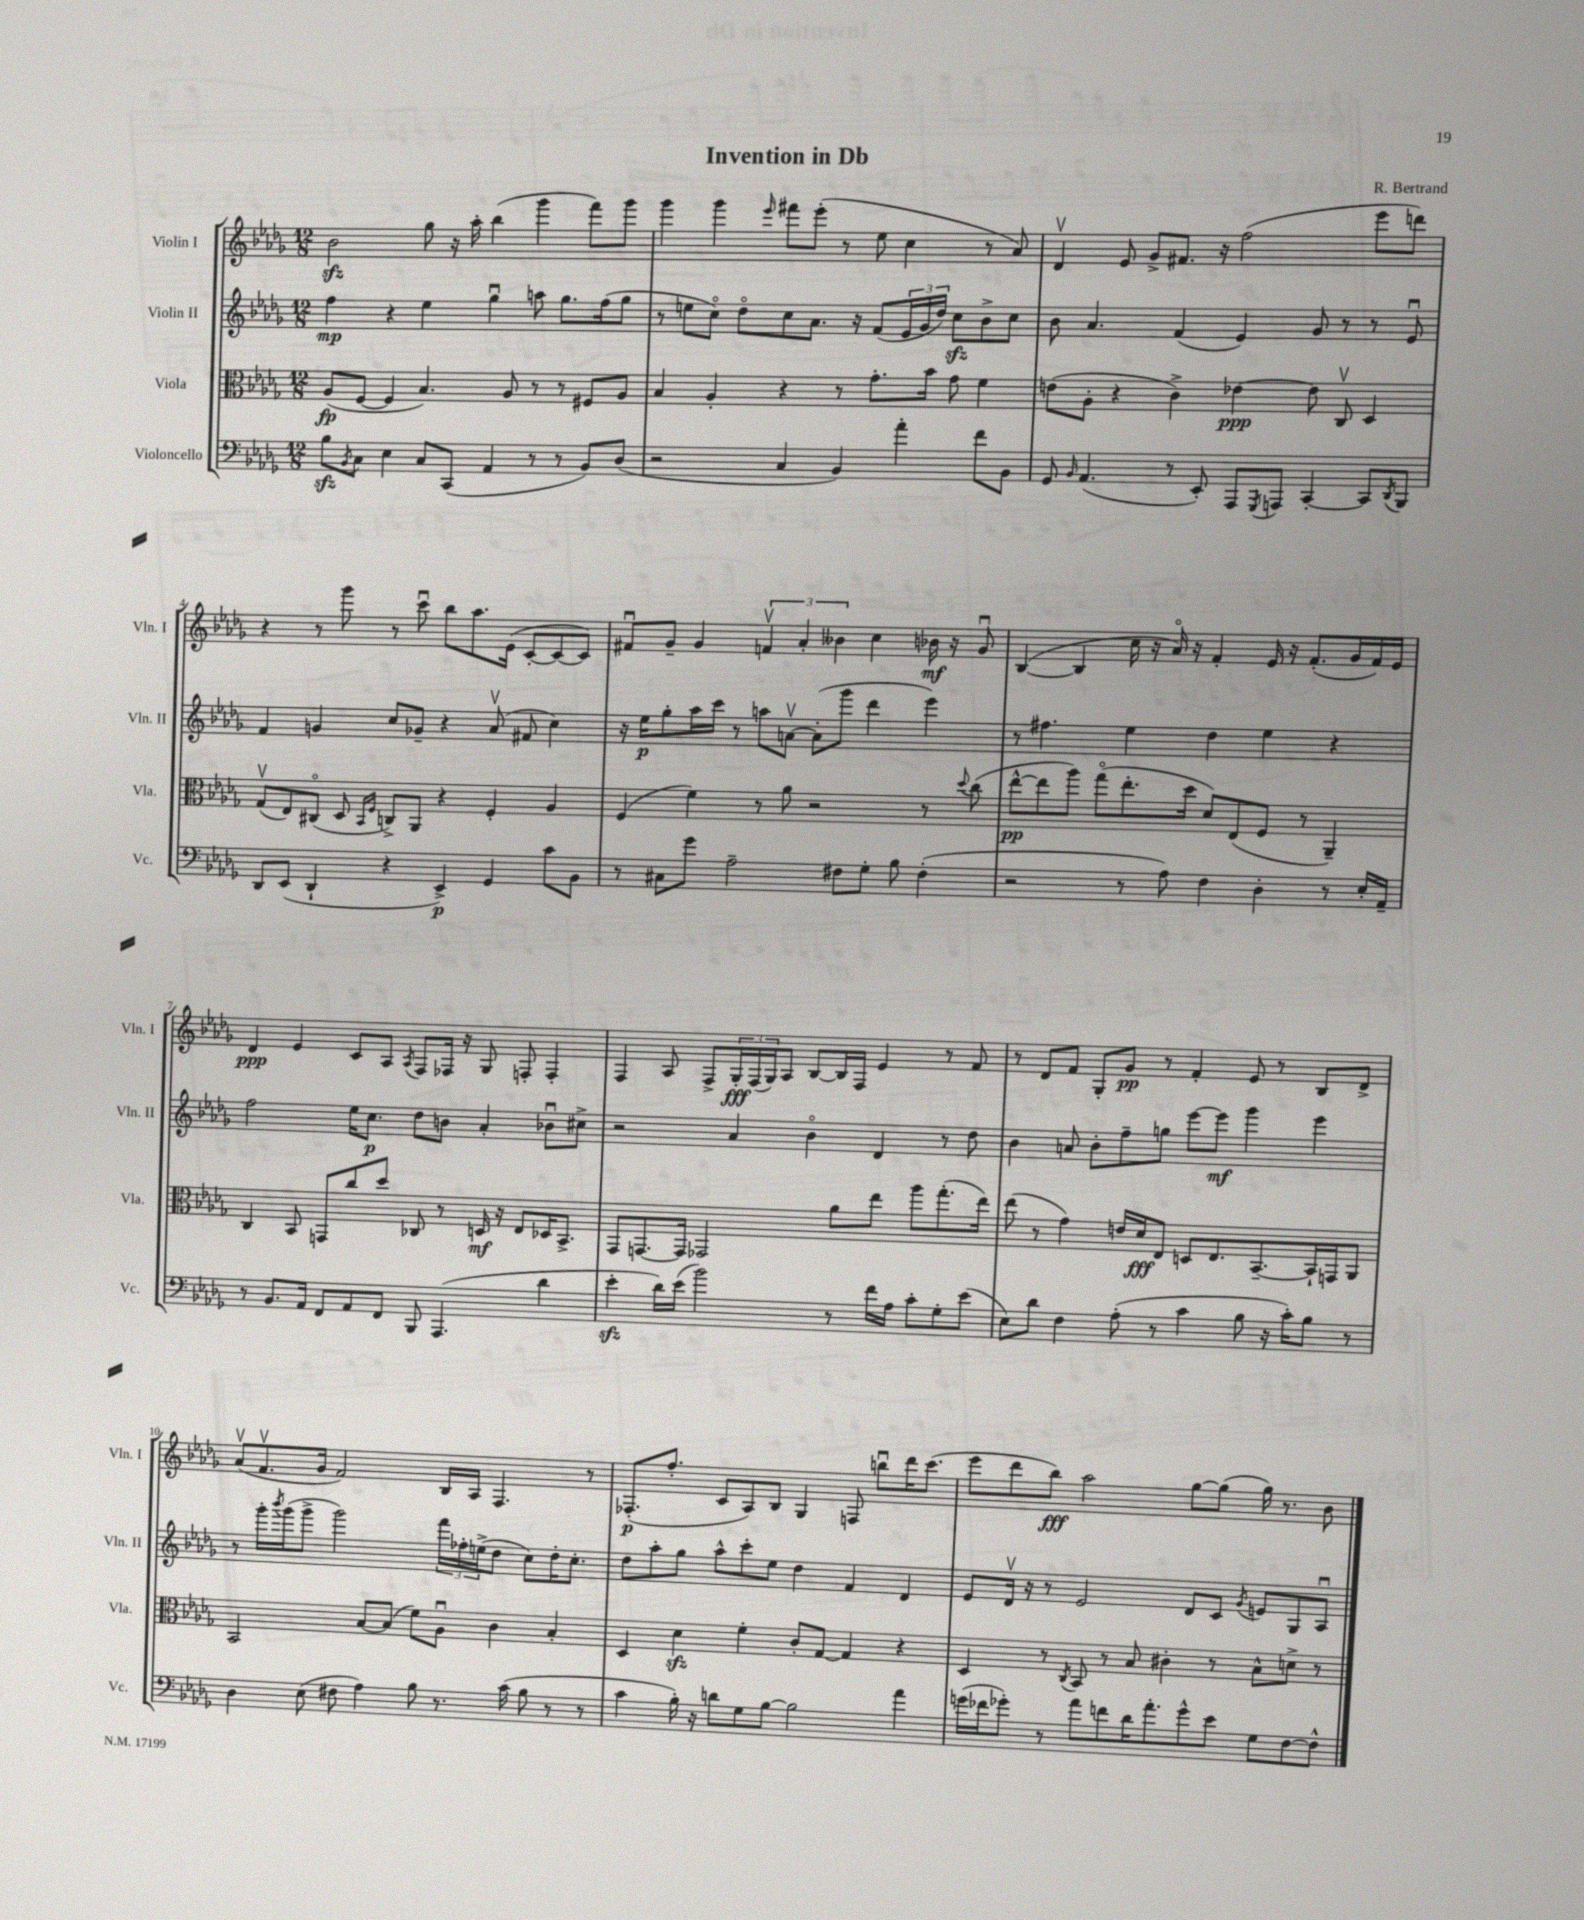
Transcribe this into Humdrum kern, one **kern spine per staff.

**kern	**kern	**kern	**kern
*staff4	*staff3	*staff2	*staff1
*clefF4	*clefC3	*clefG2	*clefG2
*k[b-e-a-d-g-]	*k[b-e-a-d-g-]	*k[b-e-a-d-g-]	*k[b-e-a-d-g-]
*M12/8	*M12/8	*M12/8	*M12/8
8B-\L	(8A-/L	4ff\	2b-\
8qBB-/	.	.	.
8C\J	[8F/J	.	.
4E-\	4F/]	4r	.
8C/L	4.B-/)	4ee-\	8gg-\
(8CC/J	.	.	16r
.	.	.	16aa-'\
4AA-/	.	4gg-u\	(4bb-\
.	8A-/	.	.
8r	8r	8aa\	4ggg-\
8r	8r	8.gg-\L	.
8BB-/L)	8F#/L	.	8fff\L)
.	.	(16ff\k	.
(8D-/J	8A-/J	8gg-\J	8ggg-\J
=	=	=	=
2r	4B-/	8r	4ggg-\
.	.	8ee\L	.
.	4A-'/	8cco\J)	4ggg-\
.	.	8dd-o\L	.
.	.	.	16qqeee-/
4C/	4r	8cc\	8fff#\L
.	.	8.a-\J	(8eee-'\J
4BB-/)	8r	.	8r
.	.	16r	.
.	8.g-'\L	(8f/L	8ee-\
4a-'\	.	24e-/L	4cc\
.	.	24g-/	.
.	16b-\Jk	.	.
.	.	24dd-/JJ)	.
.	8g-\	8cc\L	.
8f\L	4f\	8b-^\	8r
8BB-\J	.	8cc\J	8a-/)
=	=	=	=
8GG-/	(8e\L	8b-\	4d-v/
16qqBB-/	.	.	.
(4.AA-/	8A-'\J	4.a-/	.
.	4r	.	8e-/
.	.	.	8g-^/L
8r	4c^\)	(4f/	8.f#/J
8EE-'/)	.	.	.
.	.	.	16r
8AAA-/L	[4e-\	4e-/)	(2ff\
8qGGG-/	.	.	.
8AAA/J	.	.	.
[4CC'/	8e-\]	8g-/	.
.	8Cv/	8r	.
8CC/]L	4D-/	8r	8eee-\L
8qDD-/	.	.	.
8BBB-/J	.	8e-u/	8ddd\J)
=	=	=	=
8DD-/L	(8G-v/L	4f/	4r
(8EE-/J	8E-/)	.	.
4DD-`/	(8C#o/J	4g/	8r
.	8D-/	.	8ggg-\
.	16qqBB-/LL	.	.
.	16qqF/JJ	.	.
4r	8C^/L)	8cc/L	8r
.	8AA-/J	8g-~/J	8cccu\
4EE-^/)	4r	4r	8bb-\L
.	.	.	8.aa-\
4GG-/	4F'/	(8a-v/	.
.	.	.	(16e-\Jk
.	.	8f#/	[8c'/L
8c\L	4A-/	4cc\)	8c/_
8BB-\J	.	.	8c/]J)
=	=	=	=
8r	(4F/	16r	8f#u/L
.	.	16ee-\LK	.
8C#\L	.	8gg-'\	8g-~/J
8g-\J	4f\)	16aa-\L	4g-/
.	.	16ccc\JJ	.
2A-~\	.	8r	.
.	8r	8aa\L	6fv/
.	8a-\	[8av\J	.
.	.	.	6a-'/
.	2r	(8a'\]L	.
.	.	.	6b--\
8F#\L	.	8ggg-\J	.
8G-'\J	.	4ddd-\	4cc\
8B-\	.	.	.
(4F#'\	8r	4eee-\)	16b-\
.	.	.	16r
.	8qqdd-/	.	.
.	(8cc\	.	8g-u/
=	=	=	=
2r	[8ee-^^\L	8r	([4B-/
.	8ee-\]	4.ff#\	.
.	8aa-\J)	.	4B-/]
.	(8gg-o\L	.	.
8r	8.ee-'\	4ee-\	16cc\
.	.	.	16r
8A-\)	.	.	16a-o/)
.	16dd-\Jk	.	16r
4F\	8d-/L)	4dd-\	4f'/
.	(8E-/	.	.
4D-'\	8F/J	4ee-\	16e-/
.	.	.	16r
.	8r	.	(8.f'/L
8r	4AA-~/)	4r	.
.	.	.	16g-/L
16E-'/LL	.	.	16f/)
16AA-~/JJ	.	.	16e-/JJ
=	=	=	=
8r	4C/	2ff\	4d-/
8.BB-/L	.	.	.
.	8BB-/	.	4e-/
16AA-/Jk	.	.	.
8FF/L	8GG/L	.	.
8AA-/	8cc/	16ee-\LK	8c/L
.	.	8.cc\J	.
8FF/J	8dd-/J	.	8A-/J
.	.	.	8qA-/
8BBB-/	8C-/	8dd-\L	8F/L
(4.AAA-/	8r	8b\J	16F-/Jk
.	.	.	16r
.	16D/	4a-'/	8G-/
.	16r	.	.
.	8E-/L	.	8F'/
4d-\	16D-/K	8b-u\L	4F'/
.	8.BB-^/J	.	.
.	.	8cc#^\J	.
=	=	=	=
4e-'\	8GG-/L	2r	4F/
.	[8.GG/	.	.
16d-\LL)	.	.	8A-/
(16e-\JJ	16GG/]Jk	.	.
2b-\)	2GG-/	.	8F^/L
.	.	4a-/	24G-'/L
.	.	.	(24F/
.	.	.	24G-/J)
.	.	.	8A-/J
.	.	4b-o\	[8B-/L
8r	8a-\L	.	16B-/]L
.	.	.	16F/JJ
16f\LL	8ee-\J	4d-/	4e-/
16A-\JJ	.	.	.
8c'\L	8aa-\L	.	.
8G-'\	(8.gg-'\	8r	8r
(8e-\J	.	8dd-\	8f/
.	16ee-\Jk)	.	.
=	=	=	=
8E-\L)	(8ee-\	4b-\	8r
8d-\J	8r	.	8d-/L
4F\	4g-\)	8a/	8f/J
.	.	8b-'\L	8G-'/L
(8A-'\	16e/LL	8ff~\	8g-/J
.	16d-/J	.	.
8r	8E-/J	8gg\J	8r
4c\	8D/L	[8eee-\L	4f'/
.	8.E-/	8eee-\]J	.
8B-\	.	4ggg-\	8e-/
.	[8.BB-~/	.	.
16r	.	.	8r
16c'\LK)	.	.	.
8B-\J	16BB-`/]L	4eee-\	8B-/L
.	16GG/J	.	.
8r	8AA-/J	.	8d-^/J
=	=	=	=
4D-\	2BB-/	8r	(8a-v/L
.	.	16ggg-'\LL	8.fv/
.	.	8qbbb-/	.
.	.	(16ggg-\J	.
(8E-\	.	8ggg-^\J	.
.	.	.	16g-/Jk
8F#\	.	2ggg-\)	2f/)
4A-\)	[8B-/L	.	.
.	(8B-/]J	.	.
8B-\	8f\L)	.	.
8.r	8A-u\J	24fff\LL	16B-/LL
.	.	24ff-'\	.
.	.	.	16A-/JJ
.	.	(24ee^\J	.
.	4c\	8dd-\J	4.F/
(16c\	.	.	.
8B-\	.	8cc\L)	.
8r	4B-'/	16dd-'\K	.
.	.	8.cc'\J	.
8r	.	.	8r
=	=	=	=
4c\	4D-/	8dd-\L	(8.F-'/L
.	.	8aa-'\	.
.	.	.	8.ff'/J
16B-'\)	4d-\	8gg-\J	.
16r	.	.	.
8d\L	.	8aa-^^\L	8c/L
8G-\	4f'\	8ccc'\	8A-/)
[8B-\J	.	8ee-\J	8B-/J
2B-\]	8c'/L	4dd-\	4G-/
.	[8G-/J	.	.
.	4G-/]	4f/	8F/
.	.	.	8bbu\L
4a-\	4r	4d-/	16ddd-\K
.	.	.	(8.ccc\J
=	=	=	=
(16g\LL	4D-/	8e-/L	8eee-\L
16f-\J	.	.	.
8g-'\J)	.	16d-v/Jk	8ddd-\
.	.	16r	.
8r	8r	8r	8bb-\J)
.	8qC/	.	.
8a-\L	8BB-/	2e-/	2aa-\
8f\	8r	.	.
16d-\K	8B-/	.	.
8.a-'\	.	.	.
.	4c#'\	.	.
8g-^^\	.	8d-/L	[8gg-\L
8e-\J	8r	8c/J	(8gg-\]J
.	.	8qg-/	.
8G-\L	8B-^^\L	8e/L	16gg-\)
.	.	.	8.r
[8F\	8d^\J	8G-/	.
8F^^\]J	8r	8A-u/J	8b-\
==	==	==	==
*-	*-	*-	*-
